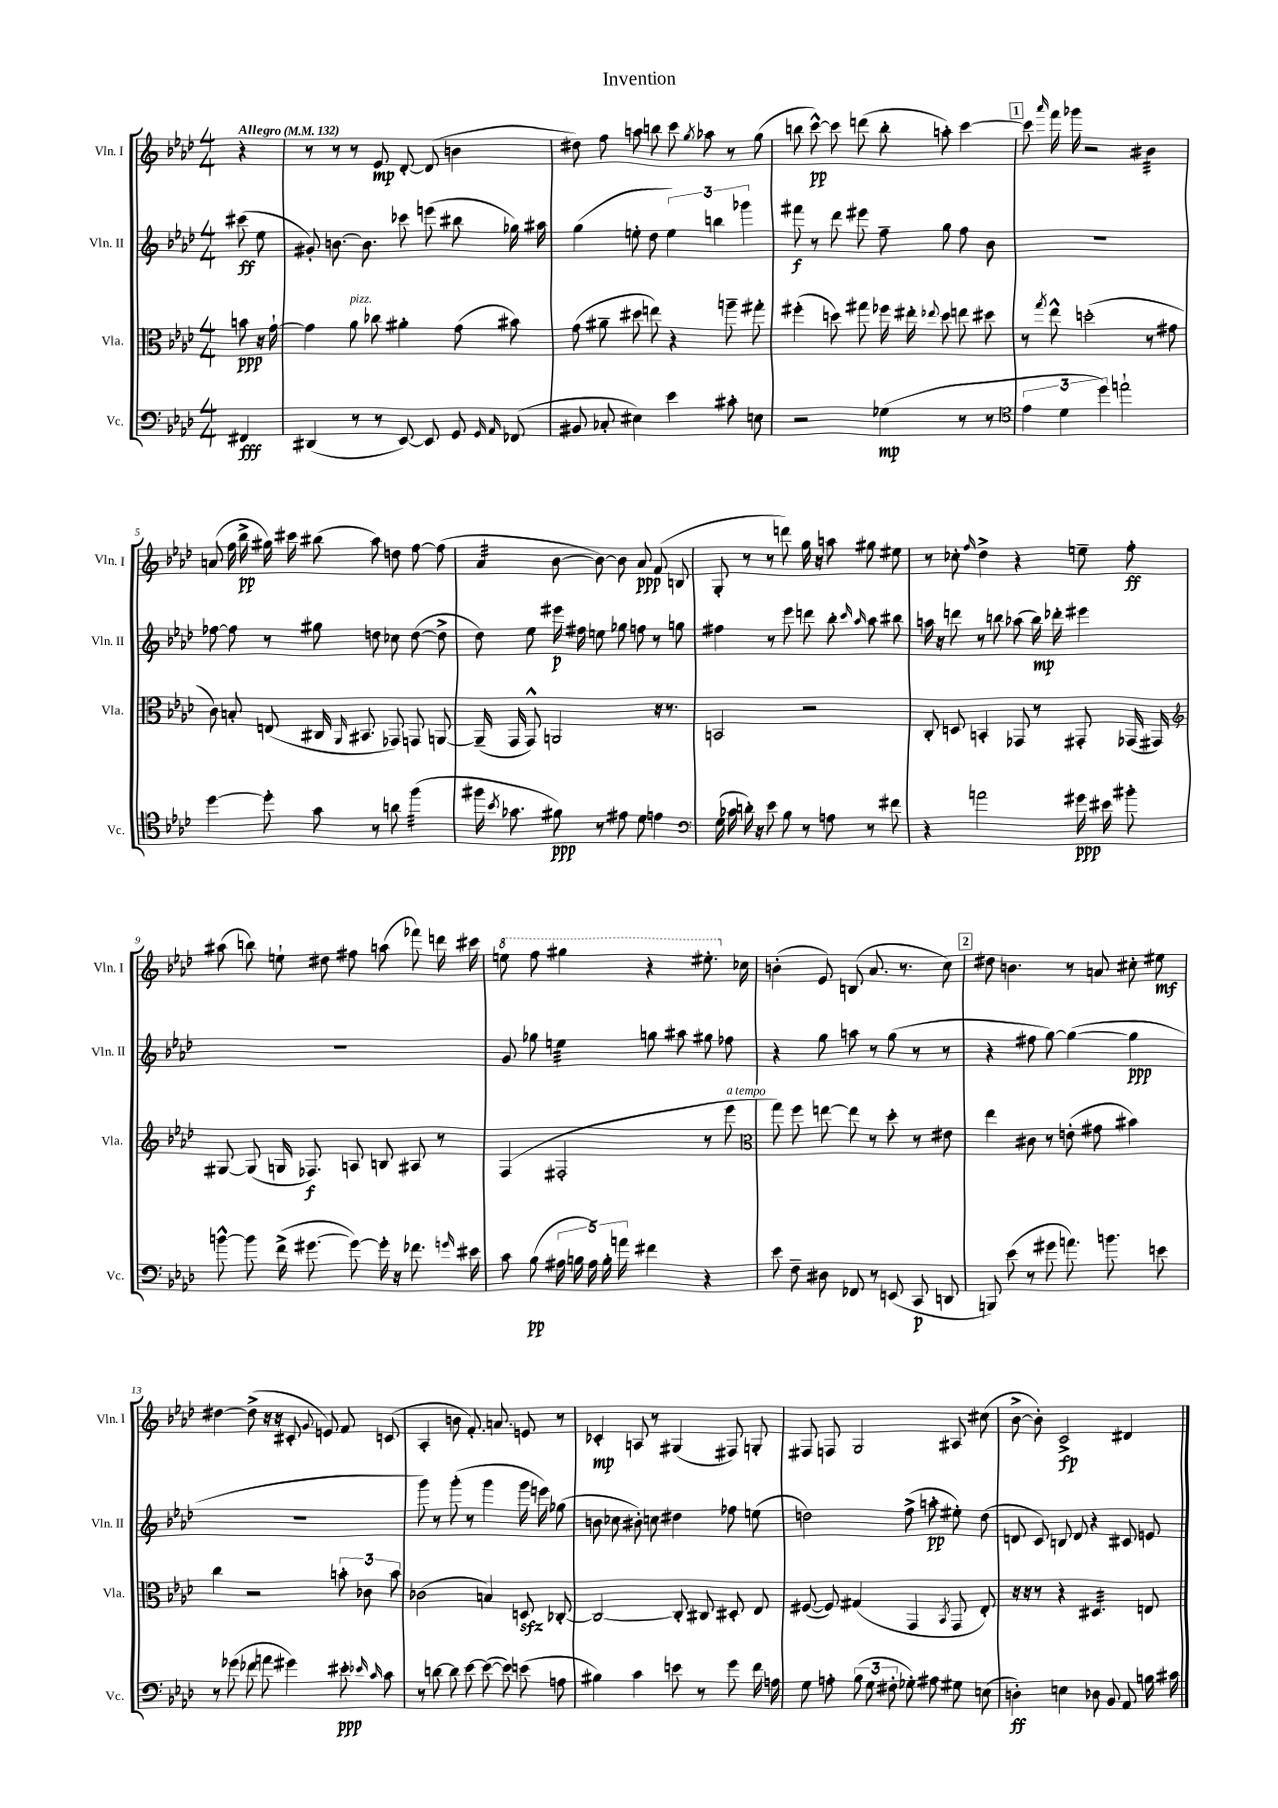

**kern	**kern	**kern	**kern
*staff4	*staff3	*staff2	*staff1
*clefF4	*clefC3	*clefG2	*clefG2
*k[b-e-a-d-]	*k[b-e-a-d-]	*k[b-e-a-d-]	*k[b-e-a-d-]
*M4/4	*M4/4	*M4/4	*M4/4
*MM132	*MM132	*MM132	*MM132
4FF#/	8b\	(8ccc#\	4r
.	16r	8ee-\	.
.	[16g`\	.	.
=	=	=	=
(4DD#/	4g\]	8g#'/)	8r
.	.	[8.b\	8r
8r	8a-\	.	8r
.	.	8.b\]	.
8r	8cc-\	.	8e-/
[8EE-/)	4a#'\	8ccc-\	[8d-'/
8EE-/]	.	(8eee\	(8d-/]
8GG/	(8g\	8bb#\	4b\
16qqGG/	.	.	.
16qqAA-/	.	.	.
(8FF-/	8b#\)	16gg-\)	.
.	.	16aa#\	.
=	=	=	=
8BB#/	(8g\	(4gg\	8dd#\)
8C-'/	8a#~\	.	8ff\
4E#\)	8dd#\	8ee'\	8aa\
.	8ee\)	8dd-\	8bb\
4e-\	4r	6ee\)	8ccc\
.	.	.	8qgg/
.	.	.	8aa-\
.	.	6bb\	.
8c#'\	8aa~\	.	8r
.	.	6ggg-\	.
8E\	8gg#'\	.	(8gg\
=	=	=	=
2r	(4ff#'\	8fff#\	8bb\
.	.	8r	[8ccc^^\)
.	8dd\)	8ddd-\	8ccc\]
.	8gg#\	8eee#\	(8ddd\
(4G-\	16ff-\	8ff~\	8bb'\
.	16ee#'\	.	.
.	8qqee-/	.	.
.	8dd\	8gg\	8aa'\)
8r	8ee\	8ff\	[4ccc\
8r	8dd#\	8b-\	.
=	=	=	=
*clefC4	*	*	*
6e-\	8r	1r	8ccc\]
.	8qgg/	.	16qqaaa-/
.	8ee-^^\	.	16fff\
6d-\	.	.	.
.	.	.	16ggg-\
.	(2dd'\	.	2r
6dd-\)	.	.	.
2ee`\	.	.	.
.	8r	.	4b#\
.	8g#\	.	.
=	=	=	=
[4dd-\	8c\)	[8ff-\	(8a/
.	8B'/	8ff-\]	16ff\
.	.	.	16bb-^\
8dd-'\]	(8E/	8r	16gg#\)
.	.	.	16ccc#\
8g\	16C#/	8gg#\	(8bb#\
.	16qqAA-/	.	.
.	8.BB#/	.	.
8r	.	8dd\	8aa-\)
8a\	8GG-/)	8cc-\	8dd\
(4ff\	8GG/	([8dd\	[8ff\
.	[8AA/	8dd^\]	(8ff\]
=	=	=	=
16ff#\	(16AA~/]	8dd-\)	4a-/
8qb-/	.	.	.
8.g-\	16GG/	.	.
.	8GG^^/)	8ee-\	.
8f#\)	2AA/	16eee#\	[8b-\
.	.	16ff#\	.
8r	.	8ee\	8b-\_)
8e#\	.	8gg-\	8b-\]
8d-\	.	8ff\	8a-/
4e\	16r	8r	(8f/
.	8.r	.	.
.	.	8gg\	8B/
=	=	=	=
*clefF4	*	*	*
(16G\	2BB/	4ff#\	8G'/
16c-\	.	.	.
16d'\)	.	.	8r
16r	.	.	.
8e-\	.	8r	8r
8B-\	.	8eee-\	8ddd\)
8r	2r	8ddd\	16gg\
.	.	.	16r
8A\	.	8bb-'\	8aa\
.	.	16qqccc/	.
.	.	16qqaa-/	.
8r	.	8aa-\	8gg#\
8f#\	.	8bb#\	8ee#\
=	=	=	=
4r	8C'/	16aa\	8r
.	.	16r	.
.	8D/	8ddd\	8cc-'\
.	.	.	16qqff/
2a\	4BB'/	8r	4dd-^\
.	.	8bb\	.
.	8GG-/	(8aa-\	4r
.	8r	16bb\)	.
.	.	16ddd-'\	.
16g#\	8GG#'/	4eee#\	8ee~\
16e#\	.	.	.
8b#'\	(16GG-/	.	8ff'\
.	16GG#/)	.	.
=	=	=	=
*	*clefG2	*	*
[8b^^\	[8G#/	1r	(8aa#\
8b\]	(8G#/]	.	8bb\)
(16f^\	16G/	.	8ee`\
[8.g#\	8.F-/)	.	.
.	.	.	8dd#\
8g#\_)	8A/	.	8ff#\
16g#'\]	8B/	.	(8aa\
16r	.	.	.
8.f-\	8A#/	.	8fff-\)
.	8r	.	16ddd\
16qqg/	.	.	.
16e#\	.	.	16ccc#\
=	=	=	=
8c\	(4F/	8g/	8eee\
(8B-\	.	8gg-\	8fff\
20A#\	2F#'/	4ee\	4ggg#\
20B\	.	.	.
20A#\)	.	.	.
20B'\	.	.	.
20a\	.	.	.
4f#\	.	8gg\	4r
.	.	8aa#\	.
4r	8r	8gg#\	8.eee#'\
.	8eee-\	8ff-\	.
.	.	.	16cc-\
=	=	=	=
*	*clefC3	*	*
8e-\	8gg\)	4r	(4b'\
8F~\	8ff\	.	.
8D#\	[8ee\	8gg\	8e-/)
8FF-/	8ee\]	8aa\	(8B/
8r	8r	8r	8.a-/
(8EE/	8dd-'\	(8gg\	.
.	.	.	8.r
8CC/	8r	8r	.
8DD/	8e#\	8r	8cc\)
=	=	=	=
8BBB/)	4ee-\	4r	8dd#\
(8e-\	.	.	4.b\
8r	8c#\	8ff#\	.
8g#\	8r	[8gg\)	.
8.a\)	(8e'\	(4gg\_	8r
.	8g#\	.	8a/
8.b\	.	.	.
.	4b#\)	4gg\]	8cc#'\
8e\	.	.	8ee#\
=	=	=	=
8r	4cc\	1r	[4dd#\
(8g-\	.	.	.
8f-\	2r	.	(8dd#^\]
8a\	.	.	16r
.	.	.	16r
4g#\)	.	.	8c#'/
.	.	.	8qqg/
.	.	.	8e/)
8e#'\	12b'\	.	8f/
.	12c-\	.	.
16qqe-/	.	.	.
16qqc/	.	.	.
8c\	.	.	(8c/
.	12b\	.	.
=	=	=	=
8r	(2c-\	8ggg\)	4A-'/
[8d\	.	8r	.
8d\]	.	(8ggg'\	8b\
[8e-\	.	8r	8.f'/)
(8e-\_	4B/)	4ggg\	.
.	.	.	8.a/
8e-\])	.	.	.
(8e\	8D/	16ggg\	8e/
.	.	16eee\)	.
8A\	[8C-'/	(8gg-\	8r
=	=	=	=
4B#\)	2C-/_	8b\	4c-'/
.	.	8cc-\	.
4c\	.	8b#'\)	8A/
.	.	8cc\	8r
8e\	8C-'/]	4dd#\	(4G#/
8r	8C#/	.	.
8g\	8D#'/	8ff-\	8F#/)
16f\	8E-/	(8ee\	8G'/
16A\	.	.	.
=	=	=	=
8G\	([8F#/	2dd\)	8F#/
8A'\	8F#/])	.	8F/
(12B-\	(4G#/	.	2G/
12G\	.	.	.
12F#'\	.	.	.
8G-'\)	4GG/	(8ff^\	.
8A#\	.	8aa'\	.
.	8qBB-/	.	.
8G#\	8GG/	8ee#'\)	8A#/
(8E\	8E-'/)	(8dd\	(8cc#\
=	=	=	=
4D'\)	16r	8d/	[8b-^\
.	16r	.	.
.	8r	8c/)	8b-'\])
4E\	4r	8B/	2c^/
.	.	8d/	.
8D-\	4.D#/	4r	.
8BB-/	.	.	.
8AA-/	.	8c#/	4d#/
16B\	8E/	8e/	.
16c#\	.	.	.
==	==	==	==
*-	*-	*-	*-
